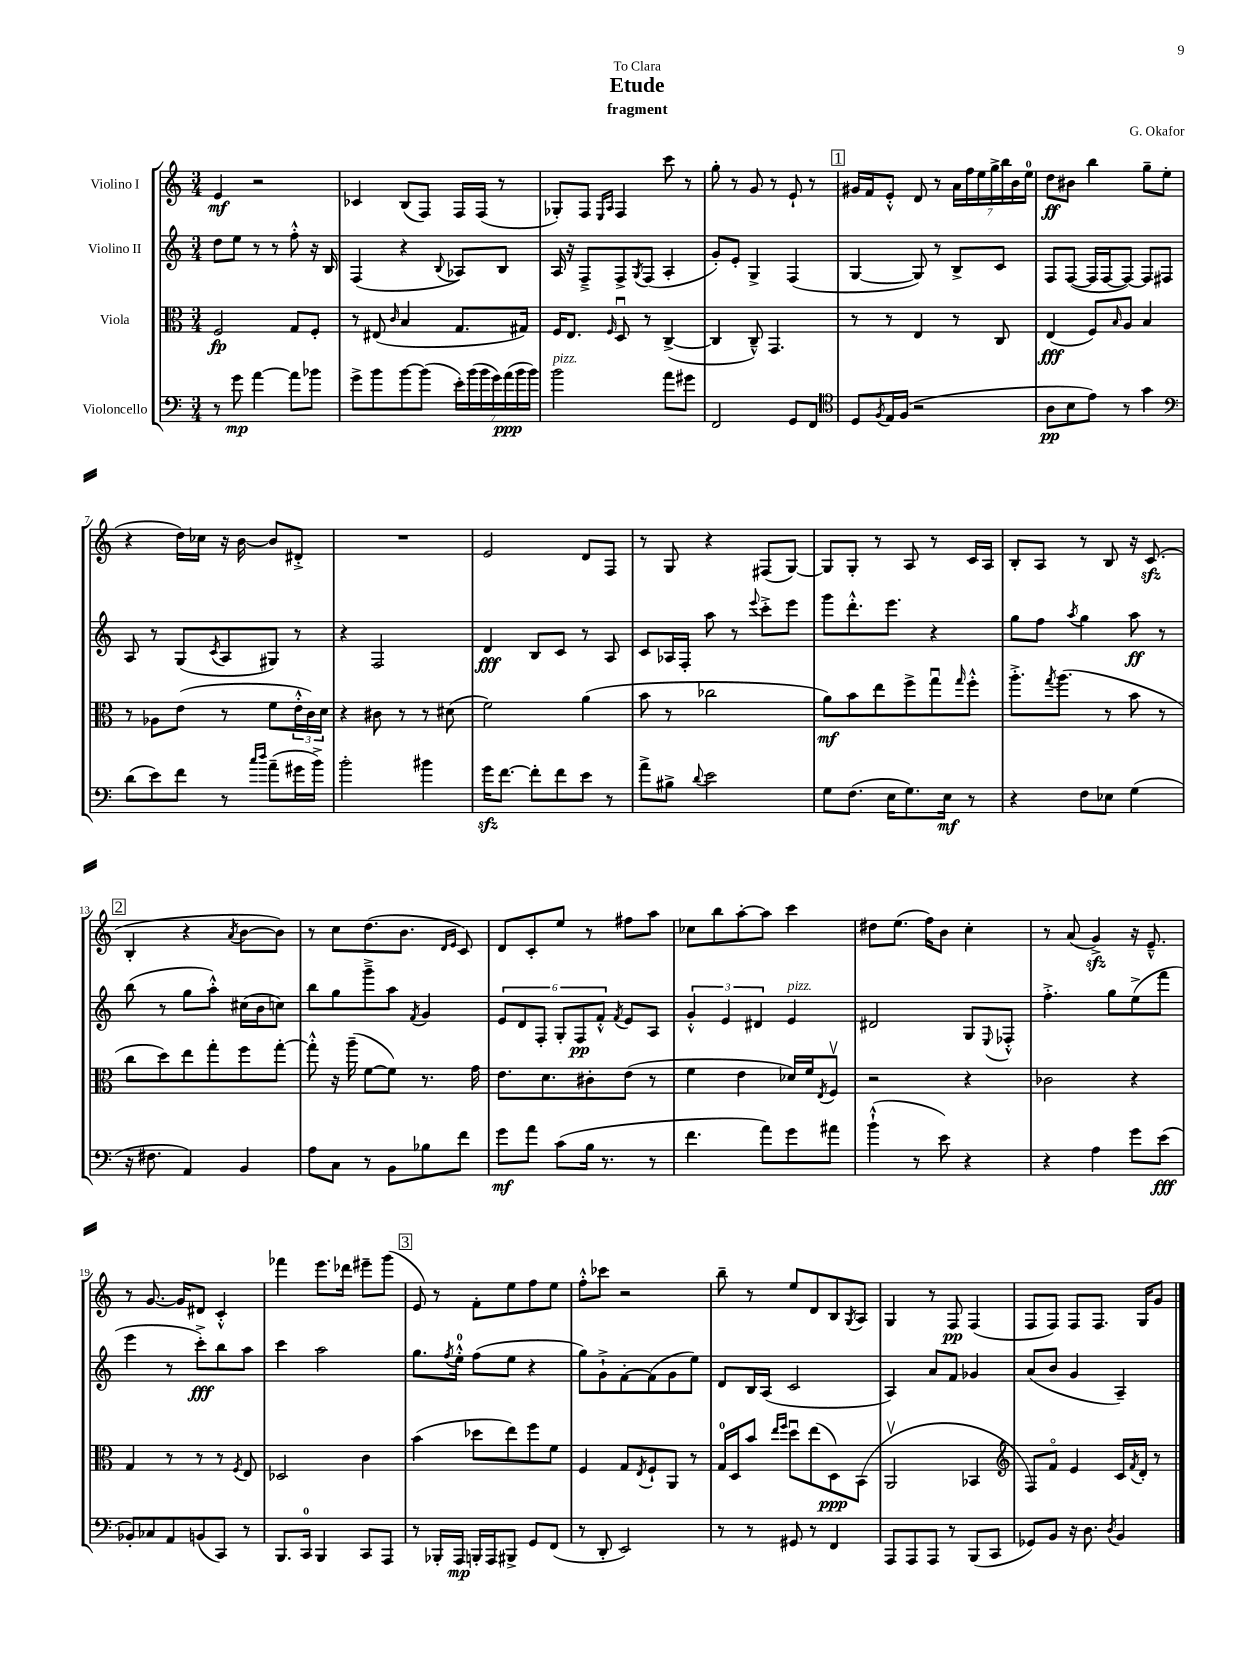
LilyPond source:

\header { title = "Etude" composer = "G. Okafor" subtitle = "fragment" dedication = "To Clara" }
<<
\new StaffGroup <<
\new Staff = "s0" \with { instrumentName = "Violino I" } {
    \clef treble \key c \major \numericTimeSignature \time 3/4
    e'4\mf r2 |
    ces'4 b8( f8) f16 f16( r8 |
    ges8-.) f8 \grace { e16 a16 } f4 c'''8 r8 |
    g''8-. r8 g'8 r8 e'8-! r8 |
    \mark \markup { \box "1" } gis'16 f'16 e'8-.-^ d'8 r8 \tuplet 7/4 { a'16 f''16 e''16 g''16-> b''16 b'16 e''16-0 } |
    d''8\ff bis'8 b''4 g''8-- e''8( |
    r4 d''16) ces''16 r16 b'16~ b'8 dis'8-.-> |
    R2. |
    e'2 d'8 f8 |
    r8 g8 r4 fis8( g8~) |
    g8 g8-. r8 a8 r8 c'16 a16 |
    b8-. a8 r8 b8 r16 c'8.\sfz( |
    \mark \markup { \box "2" } b4-. r4 \acciaccatura { a'8 } b'8~ b'8) |
    r8 c''8 d''8.( b'8. \grace { d'16 e'16 } c'8) |
    d'8 c'8-. e''8 r8 fis''8 a''8 |
    ces''8 b''8 a''8~-. a''8 c'''4 |
    dis''8 e''8.( f''16) b'8 c''4-. |
    r8 a'8( g'4->\sfz) r16 e'8.---^ |
    r8 g'8.~ g'16 dis'8 c'4-.-^ |
    fes'''4 e'''8. des'''16 eis'''8-- g'''8( |
    \mark \markup { \box "3" } e'8) r8 f'8-. e''8 f''8 e''8 |
    f''8-.-^ ces'''8 r2 |
    b''8-- r8 e''8 d'8 b8 \acciaccatura { g8 } a8 |
    g4 r8 f8\pp f4( |
    f8 f8) f8 f8. g16 g'8 \bar "|." |
}
\new Staff = "s1" \with { instrumentName = "Violino II" } {
    \clef treble \key c \major \numericTimeSignature \time 3/4
    d''8 e''8 r8 r8 f''8-.-^ r16 b16 |
    f4( r4 \appoggiatura { b8 } aes8) b8 |
    a16 r16 f8---> f8-> \acciaccatura { g8 } f8( a4-. |
    g'8-.) e'8-. g4-> f4( |
    \mark \markup { \box "1" } g4~ g8) r8 b8-> c'8 |
    f8 f8~( f16 f16~ f8~) f8 fis8 |
    a8 r8 g8( \acciaccatura { c'8 } a8 gis8) r8 |
    r4 f2 |
    d'4\fff b8 c'8 r8 a8 |
    c'8 aes16 f16-. a''8 r8 \appoggiatura { e'''8 } c'''8-.-> e'''8 |
    g'''8 d'''8.-.-^ e'''8. r4 |
    g''8 f''8 \acciaccatura { a''8 } g''4 a''8\ff r8 |
    \mark \markup { \box "2" } b''8( r8 g''8 a''8-.-^) cis''16( b'16 c''8) |
    b''8 g''8 g'''8---> a''8 \acciaccatura { f'8 } g'4 |
    \tuplet 6/4 { e'8 d'8 f8-. g8-. f8\pp f'8-.-^ } \acciaccatura { f'8 } e'8 a8 |
    \tuplet 3/2 { g'4-.-^ e'4 dis'4 } e'4^\markup { \italic "pizz." } |
    dis'2 g8 \appoggiatura { e8 } fes8-.-^ |
    f''4.-.-> g''8 e''8->( f'''8 |
    e'''4 r8 c'''8-.->\fff) b''8 a''8 |
    c'''4 a''2 |
    \mark \markup { \box "3" } g''8. \acciaccatura { f''8 } e''16-0-.-^ f''8( e''8 r4 |
    g''8) g'8-!-> f'8~-. f'8( g'8 e''8) |
    d'8 b16 a16( c'2 |
    a4) a'8 f'8 ges'4 |
    a'8( b'8 g'4 a4--) \bar "|." |
}
\new Staff = "s2" \with { instrumentName = "Viola" } {
    \clef alto \key c \major \numericTimeSignature \time 3/4
    f2\fp g8 f8-. |
    r8 eis8( \grace { c'16 } b4 g8. gis16) |
    f16 e8. \grace { f16 } d8\downbow r8 c4~->( |
    c4 c8---^) g,4. |
    \mark \markup { \box "1" } r8 r8 e4 r8 c8 |
    e4\fff( f8) \grace { b16 } a8 b4 |
    r8 aes8 e'8( r8 f'8 \tuplet 3/2 { e'16-.-^ c'16) d'16 } |
    r4 cis'8 r8 r8 dis'8( |
    f'2) a'4( |
    b'8 r8 ces''2 |
    a'8\mf) b'8 e''8 f''8-> g''8\downbow \grace { g''16 } f''8-.-^ |
    a''8.-.-> \acciaccatura { g''8 } a''8.( r8 b'8 r8 |
    \mark \markup { \box "2" } c''8 d''8) e''8 g''8-. f''8 g''8~-. |
    g''8-.-^ r16 a''16--( f'8~ f'8) r8. g'16 |
    e'8. d'8. cis'8-. e'8( r8 |
    f'4 e'4 des'16) f'16 \acciaccatura { e8 } f8\upbow |
    r2 r4 |
    ces'2 r4 |
    g4 r8 r8 r8 \acciaccatura { f8 } e8 |
    des2 c'4 |
    \mark \markup { \box "3" } b'4( des''8 e''8) f''8 f'8 |
    f4 g8 \acciaccatura { e8 } f8-! a,8 r8 |
    g16-0 d16 b'8 \grace { e''16 f''16 } d''8\downbow e''8( d8\ppp) b,8( |
    a,2\upbow bes,4 |
    \clef treble f8) f'8\flageolet e'4 c'16 \acciaccatura { f'8 } d'16-. r8 \bar "|." |
}
\new Staff = "s3" \with { instrumentName = "Violoncello" } {
    \clef bass \key c \major \numericTimeSignature \time 3/4
    r8 g'8\mp a'4~ a'8 bes'8 |
    g'8-> b'8 b'8~ b'8( \tuplet 7/4 { e'16-.) b'16( b'16 g'16) a'16\ppp( b'16 b'16) } |
    b'2^\markup { \italic "pizz." } a'8 gis'8 |
    f,2 g,8 f,8 |
    \mark \markup { \box "1" } \clef tenor d8 \acciaccatura { f8 } e16 f16( r2 |
    a8\pp b8 e'8) r8 g'4 |
    \clef bass d'8( e'8) f'8 r8 \grace { c''16 d''16 } a'8--( gis'16 b'16->) |
    b'2-. bis'4 |
    g'16\sfz f'8.~ f'8-. f'8 e'8 r8 |
    a'8-> bis8-> \appoggiatura { d'8 } e'2 |
    g8 f8.( e16 g8.) e16\mf r8 |
    r4 f8 ees8 g4( |
    \mark \markup { \box "2" } r16 fis8. a,4) b,4 |
    a8 c8 r8 b,8 bes8 f'8 |
    g'8\mf a'8 c'8( b16 r8. r8 |
    f'4. a'8) g'8 ais'8 |
    b'4-!-^( r8 e'8) r4 |
    r4 a4 g'8 e'8\fff( |
    bes,8-.) ces8 a,8 b,8( c,8) r8 |
    b,,8. c,16-0 b,,4 c,8 a,,8 |
    \mark \markup { \box "3" } r8 bes,,16-. a,,16\mp b,,16-. a,,16 bis,,8-> g,8 f,8( |
    r8 d,8-. e,2) |
    r8 r8 gis,8 r8 f,4 |
    a,,8 a,,8 a,,8 r8 b,,8( c,8 |
    ges,8) b,8 r16 d8. \acciaccatura { d8 } b,4 \bar "|." |
}
>>
>>
